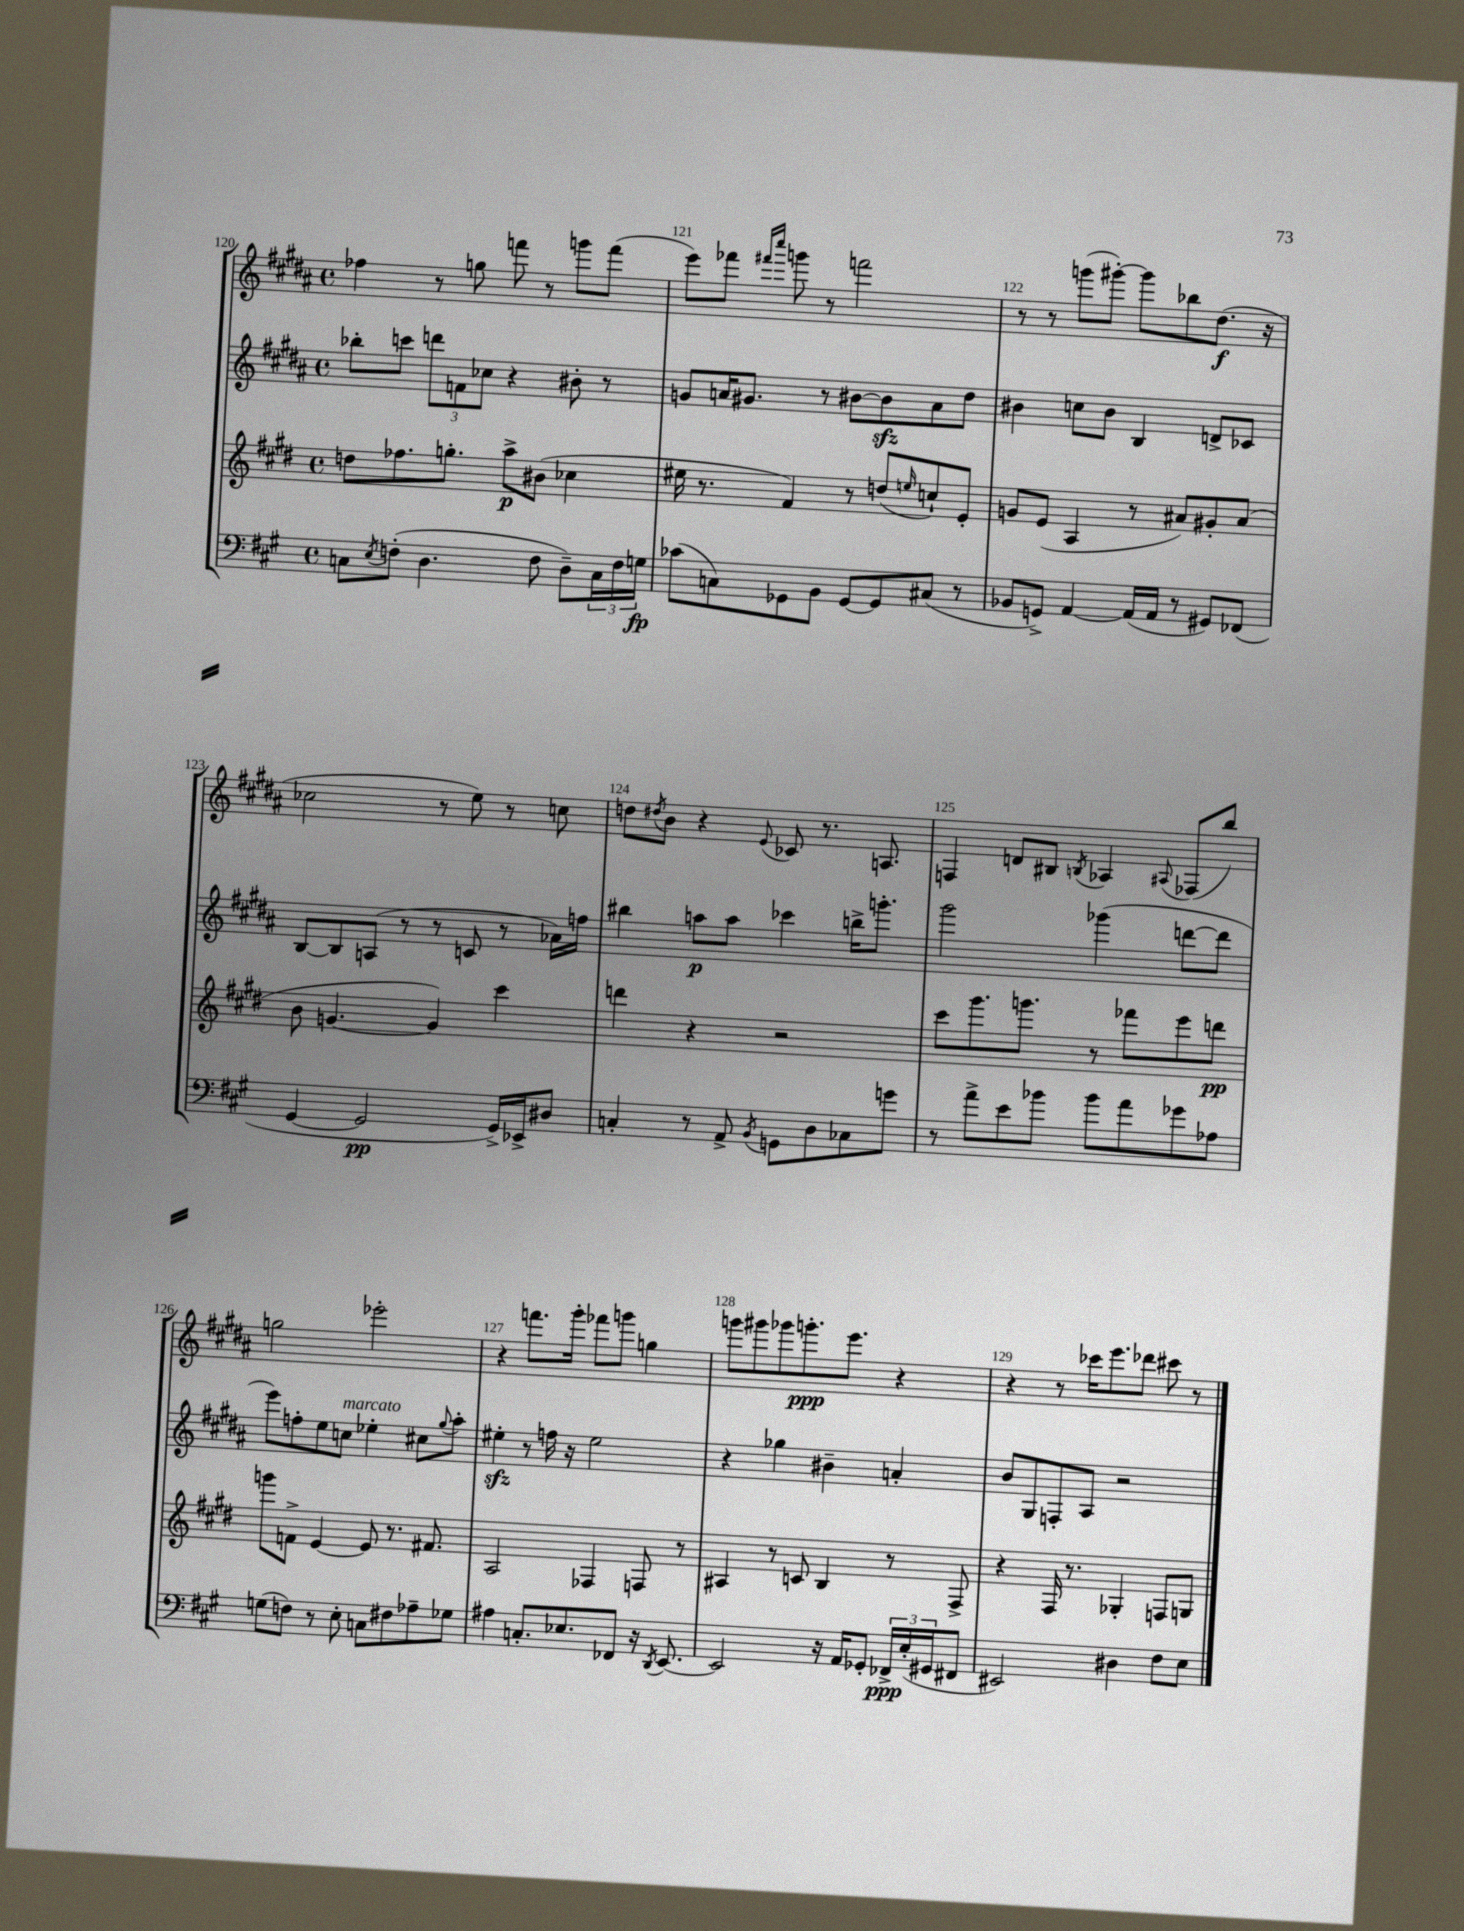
<<
\new StaffGroup <<
\new Staff = "s0" {
    \clef treble \key b \major \defaultTimeSignature \time 4/4
    fes''4 r8 g''8 f'''8 r8 g'''8 f'''8( |
    e'''8) fes'''8 \grace { fis'''16 cis''''16 } g'''8 r8 f'''2 |
    r8 r8 g'''8( gis'''8~-.) gis'''8 bes''8 dis''8.\f( r16 |
    ces''2 r8 e''8) r8 c''8 |
    d''8 \acciaccatura { dis''8 } b'8 r4 \appoggiatura { e'8 } ces'8 r8. a8. |
    f4 d'8 bis8 \acciaccatura { b8 } aes4 \appoggiatura { ais8 } fes8( b''8) |
    g''2 ees'''2-. |
    r4 f'''8. gis'''16-. fes'''8 g'''8 g''4 |
    g'''8 gis'''8 ges'''8 g'''8.-.\ppp e'''8. r4 |
    r4 r8 ces'''16 e'''8. des'''8 cis'''8 r8 \bar "|." |
}
\new Staff = "s1" {
    \clef treble \key b \major \defaultTimeSignature \time 4/4
    bes''8-. c'''8 \tuplet 3/2 { d'''8 f'8 ces''8 } r4 bis'8-. r8 |
    g'8 a'16 gis'8. r8 bis'8~ bis'8\sfz a'8 dis''8 |
    bis'4 c''8 bis'8 b4 d'8-> ces'8 |
    b8~ b8 a8( r8 r8 c'8 r8 aes'16) f''16 |
    bis''4 a''8\p a''8 ces'''4 b''16-> g'''8.-. |
    gis'''2 ges'''4( d'''8~ d'''8 |
    e'''8) f''8-. e''8 c''8^\markup { \italic "marcato" } ees''4-. cis''8 \appoggiatura { gis''8 } ais''8-. |
    eis''4-.\sfz r8 f''16 r16 eis''2 |
    r4 ges''4 bis'4-- a'4-. |
    b'8 gis8 f8-. ais8 r2 \bar "|." |
}
\new Staff = "s2" {
    \clef treble \key e \major \defaultTimeSignature \time 4/4
    d''8 fes''8. g''8.-. a''8->\p bis'8( ces''4 |
    eis''16 r8. fis'4) r8 d''8( \grace { e''16 } c''8-!) e'8-. |
    g'8 e'8( a4 r8 ais'8) gis'8-. ais'8( |
    b'8 g'4.~ g'4) cis'''4 |
    d'''4 r4 r2 |
    cis'''8 gis'''8. g'''8. r8 fes'''8 e'''8 d'''8\pp |
    g'''8 f'8-> e'4~ e'8 r8. fis'8. |
    a2 fes4 f8 r8 |
    ais4 r8 c'8 b4 r8 fis8-> |
    r4 fis16 r8. ges4-. f8 g8 \bar "|." |
}
\new Staff = "s3" {
    \clef bass \key a \major \defaultTimeSignature \time 4/4
    c8 \acciaccatura { e8 } f8-.( d4. f8 d8--) \tuplet 3/2 { c16 f16 g16\fp } |
    ces'8( c8) ges,8 b,8 ges,8~ ges,8 cis8( r8 |
    bes,8 g,8->) a,4~ a,16( a,16 r8 gis,8) fes,8( |
    gis,4~ gis,2\pp gis,16->) ees,16-> dis8 |
    c4-. r8 a,8-> \acciaccatura { b,8 } g,8 d8 ces8 g'8 |
    r8 a'8-> e'8 bes'8 bes'8 a'8 ges'8 aes8 |
    g8( f8) r8 e8-. c8 fis8 aes8-- ges8 |
    ais4 c8.-. ees8. fes,8 r16 \acciaccatura { d,8 } e,8.~ |
    e,2 r16 a,16 ges,8-. \tuplet 3/2 { fes,16->\ppp e16-.( gis,16 } fis,8 |
    eis,2) dis4 fis8 e8 \bar "|." |
}
>>
>>
\layout { \context { \Score currentBarNumber = #120 \override BarNumber.break-visibility = ##(#f #t #t) barNumberVisibility = #all-bar-numbers-visible } }
